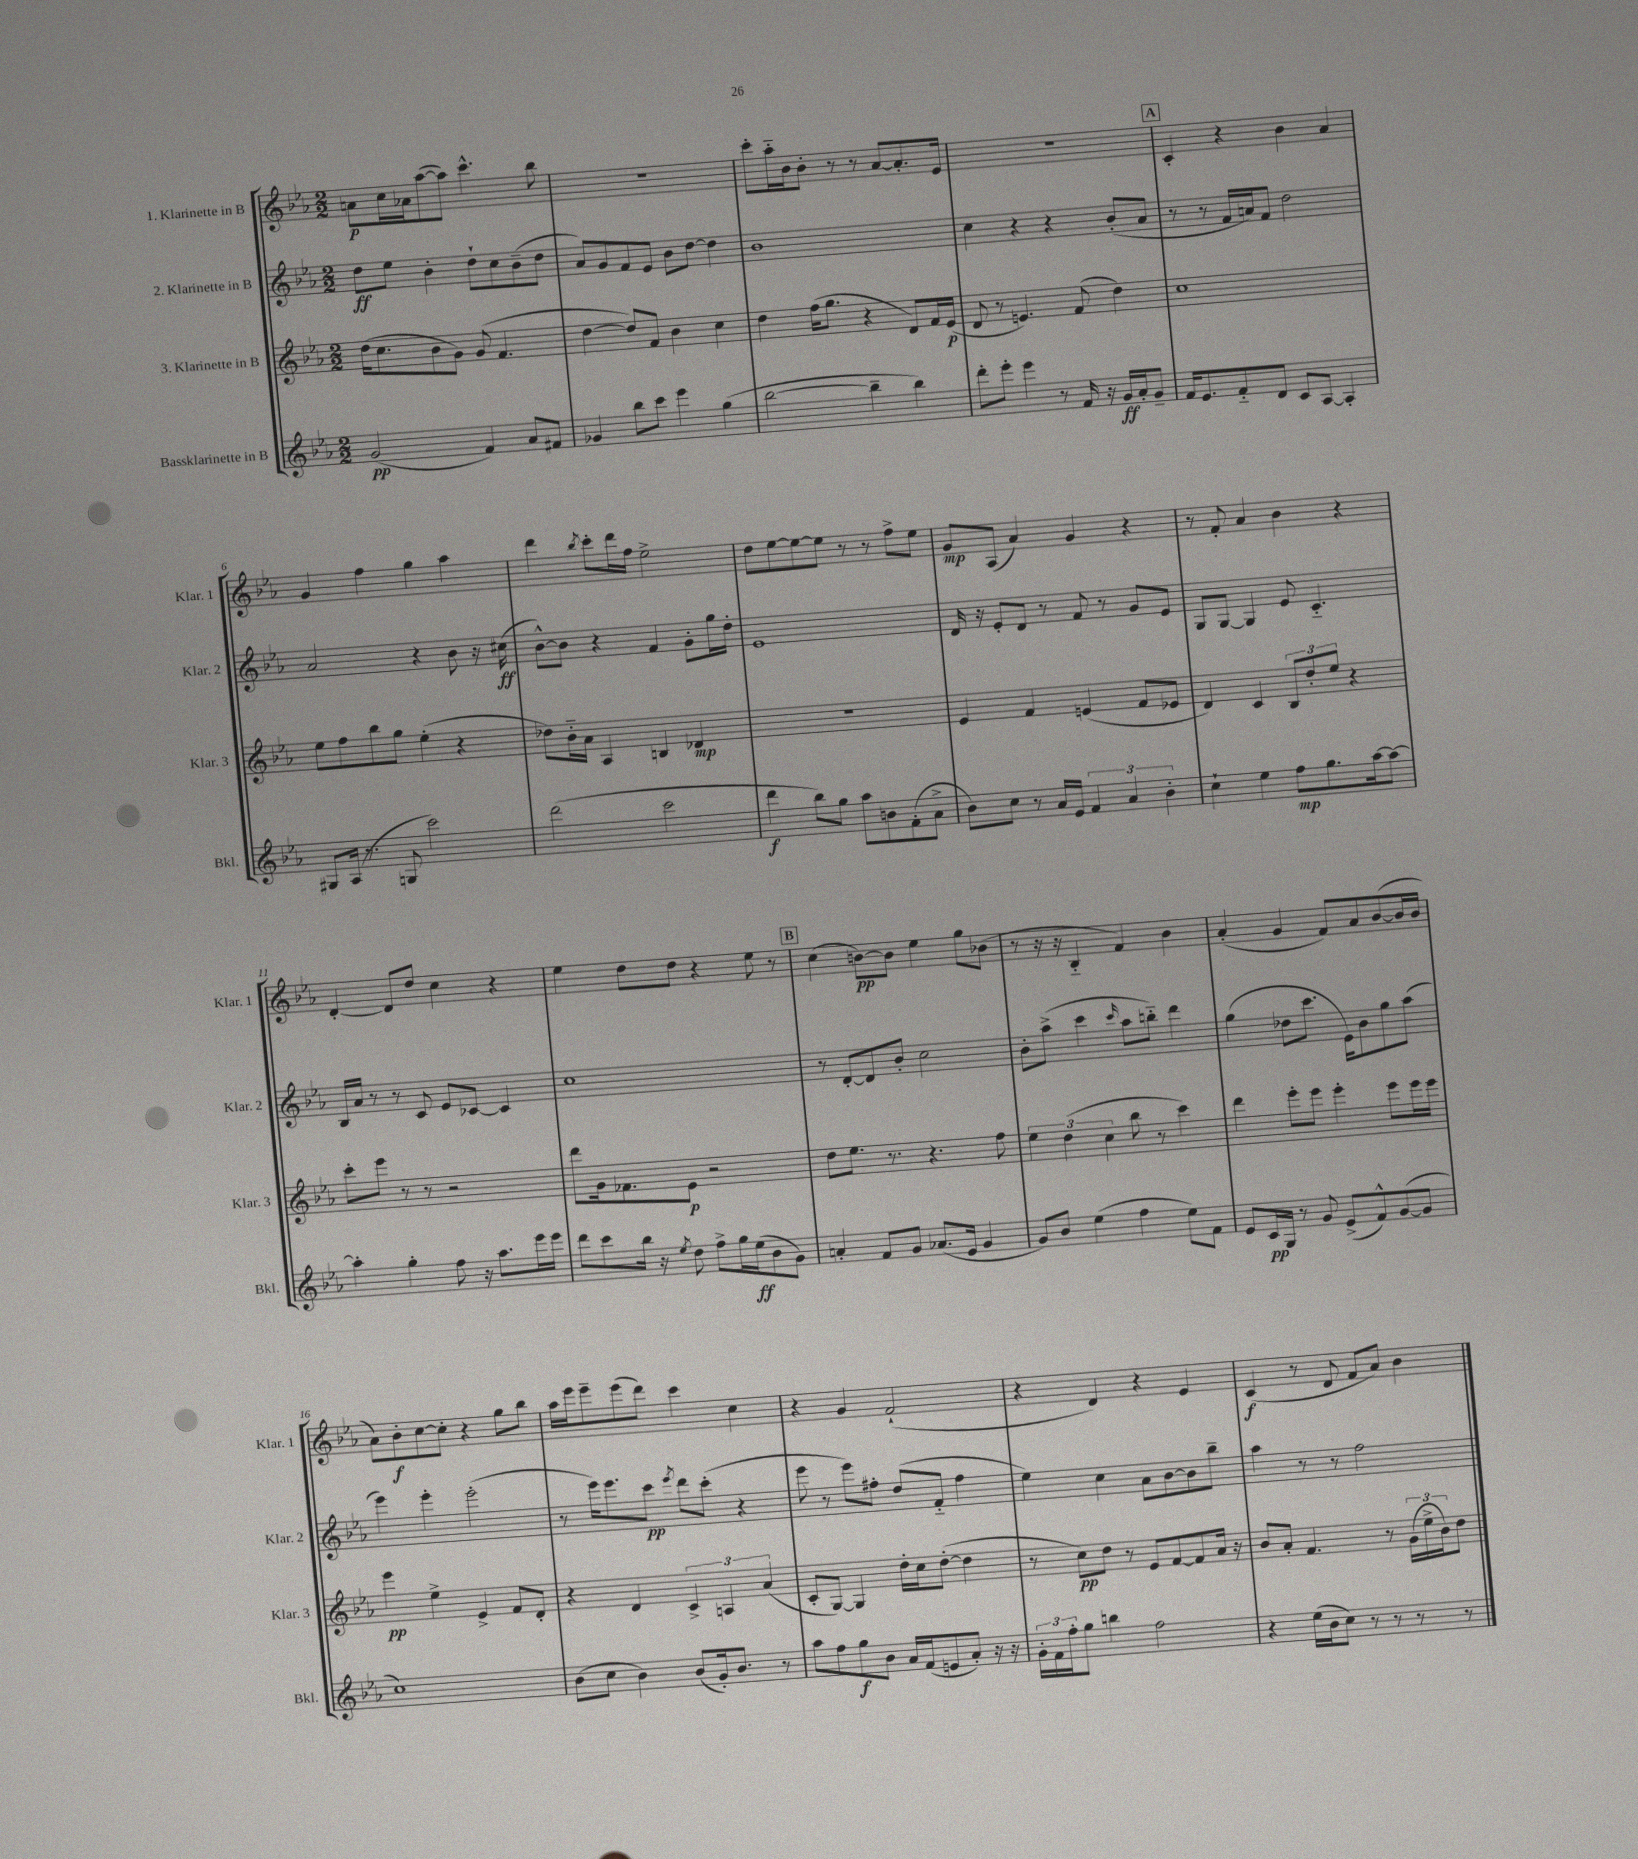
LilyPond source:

<<
\new StaffGroup <<
\new Staff = "s0" \with { instrumentName = "1. Klarinette in B" shortInstrumentName = "Klar. 1" } {
    \clef treble \key ees \major \numericTimeSignature \time 2/2
    a'8\p c''16 aes'16 aes''8~( aes''8) c'''4.-^ bes''8 |
    R1 |
    c'''8-. aes''16-_ bes'16 bes'8-. r8 r8 aes'8~ aes'8.-. ees'16 |
    R1 |
    \mark \markup { \box "A" } c'4-. r4 bes'4 aes'4 |
    g'4 f''4 g''4 aes''4 |
    d'''4 \acciaccatura { bes''8 } c'''8-. d'''16 f''16 ees''2-> |
    d''8 ees''8~ ees''8~ ees''8 r8 r8 f''8-> ees''8 |
    g'8\mp aes8( aes'4) g'4 r4 |
    r8 f'8-. aes'4 bes'4 r4 |
    d'4~-. d'8 d''8 c''4 r4 |
    ees''4 d''8 d''8 r4 ees''8 r8 |
    \mark \markup { \box "B" } c''4( b'8~\pp) b'8 ees''4 g''8 bes'8( |
    r8 r16 r16 bes4-_ f'4) bes'4 |
    aes'4-.( g'4 f'8) aes'8 bes'8~( bes'16 bes'16 |
    aes'8) bes'8-.\f c''8~ c''8-. r4 g''8 bes''8 |
    aes''16 ees'''16 ees'''8-- ees'''8( d'''8) c'''4 c''4 |
    r4 g'4 f'2-!( |
    r4 d'4) r4 ees'4 |
    c'4\f( r8 d'8 f'8 aes'8) bes'4 \bar "|." |
}
\new Staff = "s1" \with { instrumentName = "2. Klarinette in B" shortInstrumentName = "Klar. 2" } {
    \clef treble \key ees \major \numericTimeSignature \time 2/2
    d''8\ff ees''8 bes'4-. d''8-! c''8 bes'8--( d''8 |
    aes'8) g'8 f'8 ees'8 bes'8 d''8~ d''4 |
    bes'1 |
    c''4 r4 r4 bes'8-.( aes'8 |
    \mark \markup { \box "A" } r8 r8 f'16 a'16) f'8 d''2 |
    aes'2 r4 bes'8 r16 cis''16\ff( |
    bes'8~-^) bes'8 r4 f'4 g'8-. g''16 d''16-. |
    ees'1 |
    d'16 r16 ees'8-. d'8 r8 f'8 r8 g'8 ees'8 |
    g8 g8~ g4 ees'8 c'4.-_ |
    bes16 aes'16 r8 r8 c'8 ees'8 ces'8~ ces'4 |
    c''1 |
    \mark \markup { \box "B" } r8 d'8~-. d'8 bes'8-. c''2 |
    bes'8-. aes''8->( c'''4 \grace { c'''16 } aes''8 b''8-_) d'''4 |
    g''4( des''8 c'''8. ees'16) bes'8 g''8 aes''8( |
    ees'''4) ees'''4-. ees'''2-.( |
    r8 ees'''16) ees'''8. c'''8\pp \acciaccatura { ees'''8 } d'''8 c'''8-.( r4 |
    ees'''8 r8 ees'''8) fis''8-. d''8( f'8-_ fis''4 |
    ees''4) c''4 aes'8 bes'8~ bes'8 bes''8-- |
    aes''4 r8 r8 f''2 \bar "|." |
}
\new Staff = "s2" \with { instrumentName = "3. Klarinette in B" shortInstrumentName = "Klar. 3" } {
    \clef treble \key ees \major \numericTimeSignature \time 2/2
    d''16( c''8. bes'8 g'8) g'8( f'4. |
    d''4~ d''8) f'8 bes'4 c''4 |
    d''4 f''16( g''8. r4 d'8) f'16 ees'16\p( |
    d'8 r8 e'4.) f'8( d''4) |
    \mark \markup { \box "A" } c''1 |
    ees''8 f''8 bes''8 g''8 ees''4-.( r4 |
    des''8) bes'16-_ aes'16 aes4 b4 des'4\mp |
    R1 |
    ees'4 f'4 e'4( f'8 ees'8 |
    d'4) c'4 \tuplet 3/2 { bes8 d''8-. ees''8 } r4 |
    c'''8-. ees'''8 r8 r8 r2 |
    d'''8 g'16 fes'8. ees'8\p r2 |
    \mark \markup { \box "B" } d''8 ees''8. r8. r4. f''8 |
    \tuplet 3/2 { ees''4 d''4( c''4 } bes''8 r8 c'''4) |
    d'''4 ees'''8-. ees'''8 ees'''4-. ees'''8 ees'''16 ees'''16 |
    ees'''4\pp ees''4-> ees'4-> f'8 d'8-. |
    r4 d'4 \tuplet 3/2 { c'4-> a4 aes'4( } |
    c'8-. g8~) g4 d''16-. c''16 d''8~-.( d''4 |
    r8 c''8\pp) d''8 r8 ees'8 f'8~ f'8 aes'16 r16 |
    bes'8 aes'8-. f'4. r8 \tuplet 3/2 { g'16( ees''16-> bes'16) } d''8 \bar "|." |
}
\new Staff = "s3" \with { instrumentName = "Bassklarinette in B" shortInstrumentName = "Bkl." } {
    \clef treble \key ees \major \numericTimeSignature \time 2/2
    g'2\pp( f'4) aes'8 fis'8 |
    ges'4 bes''8 c'''8 ees'''4 g''4( |
    bes''2~ bes''4-- bes''4) |
    d'''8-. ees'''8-. ees'''4 r8 f'16 r16 g'16\ff aes'16-. g'8-- |
    \mark \markup { \box "A" } f'16 ees'8. f'8-_ d'8 c'8 aes8~ aes4-. |
    gis8 aes16( r8. g8 c'''2) |
    d'''2( c'''2 |
    d'''4\f bes''8) g''8 aes''8 b'8 f'8-.( aes'8-> |
    bes'8) c''8 r8 aes'16 ees'16 \tuplet 3/2 { f'4 aes'4 bes'4-. } |
    c''4-! ees''4 f''8\mp g''8. aes''16~ aes''8~ |
    aes''4-. g''4-. f''8 r16 aes''8. ees'''16 ees'''16 |
    d'''8 c'''8 bes''16 r16 \acciaccatura { ees''8 } d''8 f''8-> g''16 ees''16\ff( bes'8 g'8) |
    \mark \markup { \box "B" } a'4-. f'8 g'8 aes'8.( ees'16 g'4 |
    g'8) bes'8 ees''4( f''4 ees''8) f'8 |
    ees'8 c'16\pp g16 r8 g'8 ees'8->( f'8-^) g'8~( g'8 |
    c''1) |
    bes'8( c''8 bes'4) bes'8( g'16-.) bes'8. r8 |
    aes''8 f''8 g''8\f bes'8 aes'16 f'16( e'8 aes'8-.) r16 r16 |
    \tuplet 3/2 { g'16-. f'16 f''16-. } g''8 b''4 f''2 |
    r4 ees''16( bes'16 c''8) r8 r8 r8 r8 \bar "|." |
}
>>
>>
